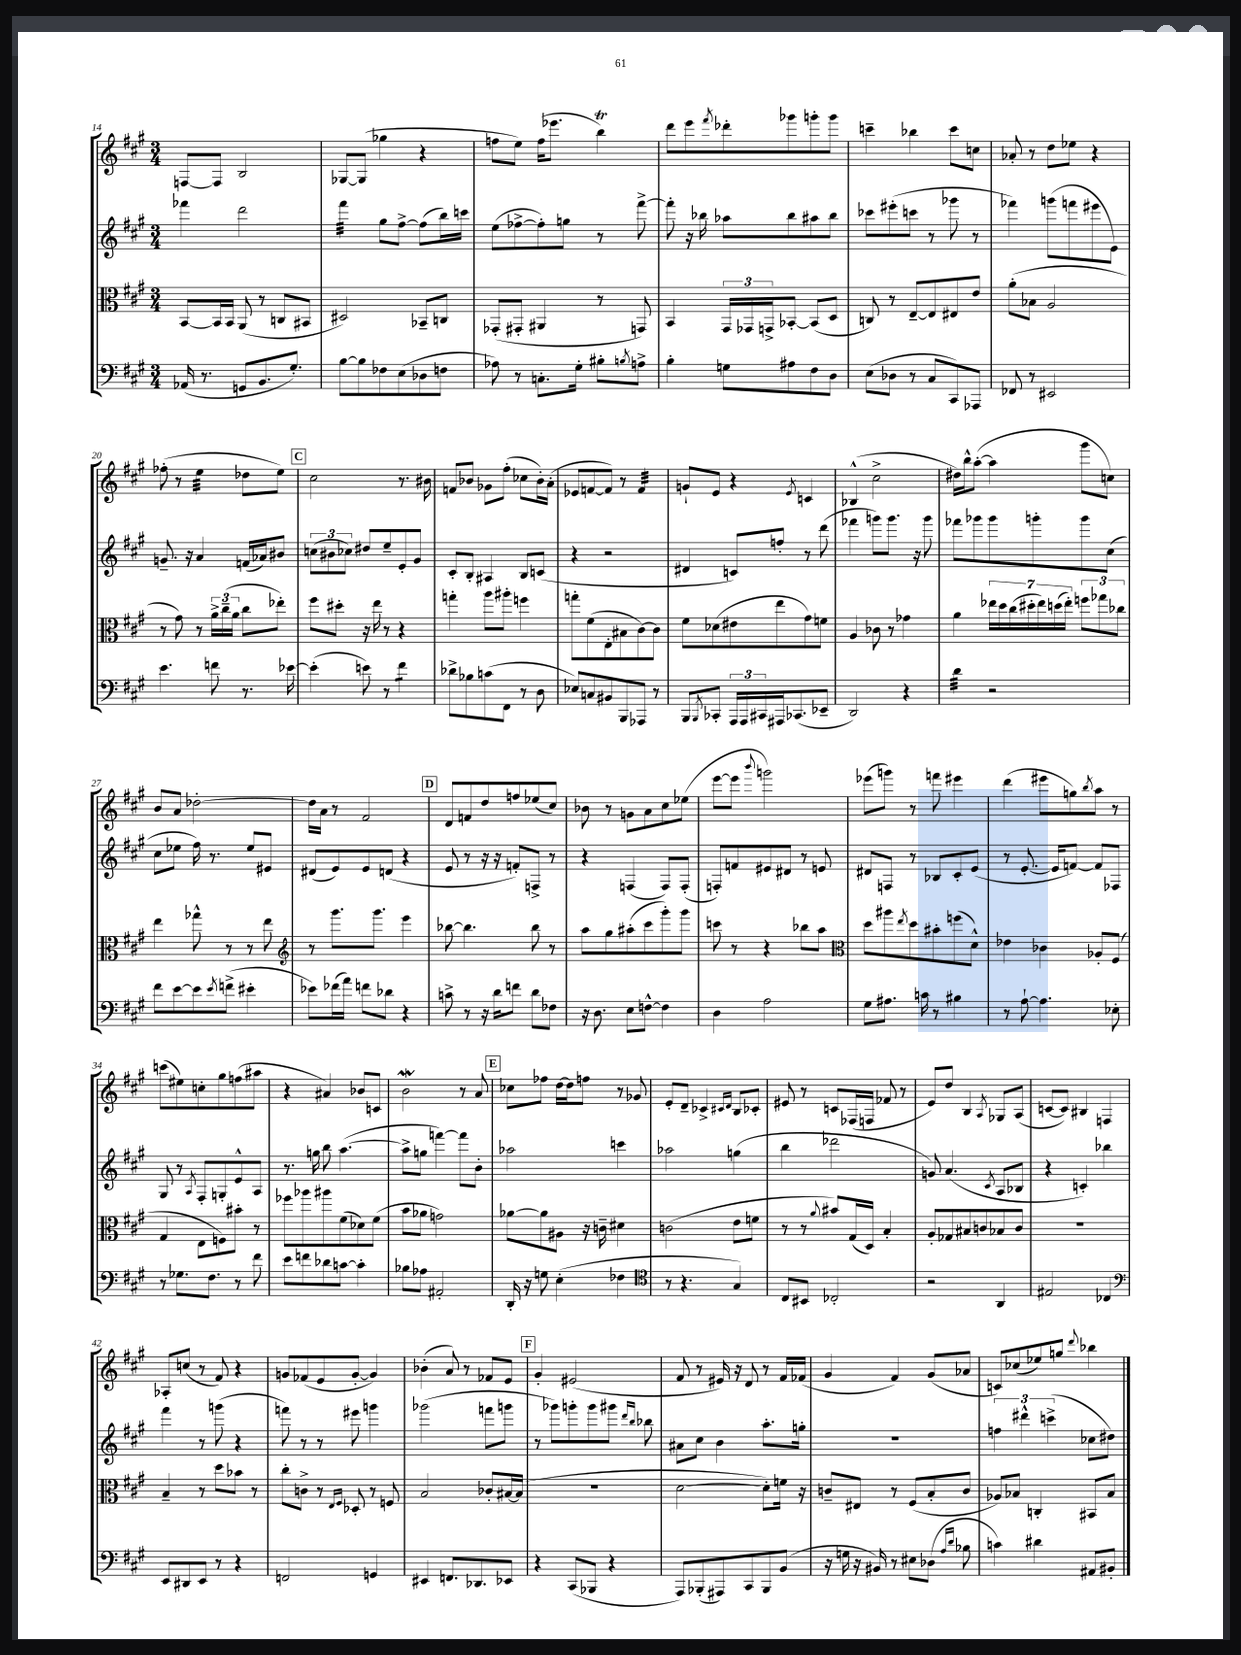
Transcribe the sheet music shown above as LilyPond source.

<<
\new StaffGroup <<
\new Staff = "s0" {
    \clef treble \key a \major \numericTimeSignature \time 3/4
    f8~ f8 b2 |
    ges8~ ges8( ges''4 r4 |
    f''8 e''8) f''16( ees'''8. b''4\trill) |
    d'''8 e'''8 \acciaccatura { fis'''8 } des'''8-. ges'''8 g'''8-. g'''8 |
    c'''4-- bes''4 c'''8 c''8 |
    aes'8-. r8 d''8 ees''8 r4 |
    fes''8-.( r8 e''4:32 des''8 e''8) |
    \mark \markup { \box "C" } cis''2 r8. bis'16 |
    f'8 bes'8 ges'8 fis''8-.( ces''8 bes'16-.) a'16-.( |
    ees'8 f'8~ f'8) r8 f'4:32 |
    g'8-! e'8 r4 \acciaccatura { e'8 } c'4 |
    bes4-^( cis''2-> |
    dis''16) b''16-^ a''8~-.( a''4 gis'''8 c''8) |
    b'8 a'8 des''2~-. |
    des''16 a'16 r8 fis'2 |
    \mark \markup { \box "D" } d'8 f'8 d''8 f''8 ees''8( cis''8) |
    bes'8 r8 g'8 a'8 cis''8 ees''8( |
    e'''8~ e'''8 \appoggiatura { b'''8 } g'''2) |
    ees'''8( g'''8) r8 f'''8 eis'''4 |
    d'''4( eis'''8 g''8) \acciaccatura { b''8 } a''8 r8 |
    c'''8( eis''8) c''8-. gis''8 f''8( ais''8 |
    r4 ais'4) bes'8 c'8 |
    b'2\mordent r8 a'8 |
    \mark \markup { \box "E" } ces''8 fes''8 d''16~ d''16 f''8 r8 ges'8 |
    e'8-. d'8-- ces'4-> \grace { cis'16 d'16 } b8 ces'8-. |
    eis'8 r8 c'8 fes16( f16 fes'8 r8 |
    e'8) d''8 b4 \acciaccatura { a8 } ges8 a8( |
    c'8~ c'8) bis4 f4 |
    aes8-. c''8( r8 fis'8) r4 |
    g'8 fes'8( e'8 g'8~-. g'4) |
    bes'4-.( a'8) r8 fes'8 e'8 |
    \mark \markup { \box "F" } gis'4-. eis'2( |
    fis'8 r8 eis'16) r16 d'8 r8 fis'16 fes'16( |
    gis'4 fis'4) gis'8( aes'8 |
    c'8) ces''8( ees''8) g''8 \appoggiatura { d'''8 } bes''4 \bar "|." |
}
\new Staff = "s1" {
    \clef treble \key a \major \numericTimeSignature \time 3/4
    fes'''4 d'''2 |
    fis'''4:32 gis''8 fis''8~-> fis''8( b''16) c'''16 |
    e''8( fes''8~-> fes''8-.) g''8 r8 fis'''8~-> |
    fis'''8-. r16 bes''16 aes''8 bes''8 ais''8 bes''8 |
    ces'''8 eis'''8-.( c'''8 r8 ges'''8 r8 |
    fes'''4) g'''8( f'''8 eis'''8 e'8) |
    g'8.-- r16 a'4 f'16( aes'16) bis'8 |
    \mark \markup { \box "C" } \tuplet 3/2 { c''8( bis'8 ces''8) } dis''8 e''8-- e'8-. gis'8 |
    cis'8-. b8-. ais4 b8 c'8( |
    r4 r2 |
    dis'4 c'8) f''8-. r8 d'''8( |
    fes'''4 g'''8) g'''8. r16 g'''8 |
    fes'''8 ges'''8 ges'''8 g'''8-. g'''8 cis''8( |
    cis''8 ees''8 fis''16) r8. ees''8 eis'8 |
    dis'8( e'8) e'8 d'8( r4 |
    \mark \markup { \box "D" } e'8 r8 r16 r16 f'8-.) f8-> r8 |
    r4 f4( f8) f8-.( |
    f8-.) f'8 eis'8 dis'8 r8 e'8 |
    dis'8 f8 r8 bes8 cis'8-. e'8( |
    r8 e'8.~-. e'16 f'8~) f'8 fes8 |
    gis8 r8 \acciaccatura { a8 } fis8-. g8-. e'8-^ a8 |
    r8. g''16 b''8 a''4.~( |
    a''8-> g''8 f'''4~) f'''8 b'8-. |
    \mark \markup { \box "E" } aes''2 c'''4 |
    aes''2 g''4( |
    b''4 des'''2 |
    g'8) a'4.( \acciaccatura { cis'8 } a8 bes8 |
    r4 c'4-.) bes''4 |
    fis'''4 r8 g'''8( r4 |
    f'''8) r8 r8 eis'''8 g'''4 |
    ges'''2( f'''8 g'''8 |
    \mark \markup { \box "F" } r8 ges'''8) g'''8-. g'''8 gis'''8 \grace { d'''16 b''16 } bes''8 |
    ais'8 cis''8 b'4 a''8.-. g''16-. |
    R2. |
    \tuplet 3/2 { f''4 dis'''4-^ c'''4->( } ces''8 dis''8) \bar "|." |
}
\new Staff = "s2" {
    \clef alto \key a \major \numericTimeSignature \time 3/4
    b,8~ b,16 b,16 a,8( r8 c8 bis,8 |
    dis2) bes,8-- c8 |
    ges,8-.( gis,8-. ais,4 r8 g,8) |
    b,4 \tuplet 3/2 { gis,16 ges,16 g,16-> } bes,8~-. bes,8( d8 |
    c8) r8 e8~-- e8 eis8 e'8 |
    a'8-.( bes8 a2 |
    r8 gis'8) r8 \tuplet 3/2 { a'16-> cis''16--( a'16 } cis''8 ees''8-.) |
    \mark \markup { \box "C" } fis''8 dis''8-. r16 e''16 r8 r4 |
    g''4-. a''8 ais''8-. f''4 |
    g''8-. fis'8( e8-. bis8 cis'8~) cis'8 |
    fis'8 des'8( eis'8 e''8 gis'8) f'8 |
    a4 ces'8 r8 ges'4 |
    a'4 \tuplet 7/4 { ees''16 d''16 cis''16( dis''16-. ees''16) d''16( ees''16-.) } \tuplet 3/2 { f''8 ges''8 ces''8 } |
    e''4 ges''8-^ r8 r8 e''8 |
    \clef treble r8 gis'''8. gis'''8. e'''4 |
    \mark \markup { \box "D" } bes''8~ bes''4. bes''8 r8 |
    a''8 gis''8 ais''8-.( cis'''8 gis'''8-.) gis'''8 |
    c'''8 r8 r4 bes''8 a''8 |
    \clef alto d''8 ais''8 \acciaccatura { e''8 } d''8 bis'8-. f''8( d'8-^) |
    ees'4 ces'4 aes8-. fis8( |
    gis4 e8 f8) bis'8-. r8 |
    fes''8 aes''8 ais''8 fis'8( des'8) fis'8( |
    b'8 aes'8 g'2) |
    \mark \markup { \box "E" } aes'8~ aes'8 ais8 r16 c'16-- dis'4 |
    c'2( e'8 f'8 |
    r8 r8 \appoggiatura { a'8 } bis'8) gis16( d16) b4-. |
    a8-. ges8 bis8 c'8 bes8 c'8 |
    R2. |
    b4-- r8 d''8 bes'8 r8 |
    cis''8-. c'8-> r8 \grace { e16 fis16 } des8-. r8 f8 |
    b2 ces'8-. bis16~ bis16( |
    \mark \markup { \box "F" } R2. |
    d'2~ d'8-.) f'16 r16 |
    c'8-- eis8 r8 fis8( b8-. c'8 |
    aes8) bes8 c4-. bis,8 bes8 \bar "|." |
}
\new Staff = "s3" {
    \clef bass \key a \major \numericTimeSignature \time 3/4
    aes,16( r8. g,8 b,8. gis8.-.) |
    b8~ b8 fes8 e8( des8 f8 |
    aes8) r8 c8.-. gis16-. bis8-. \acciaccatura { b8 } a8-> |
    b4-. g8 ais8 fis8 d8 |
    e8( des8 r8 cis8 cis,8) aes,,8 |
    fes,8 r8 eis,2 |
    e'4. f'8 r8. ees'16~ |
    \mark \markup { \box "C" } ees'4-.( e'8) r8 fis'4:8 |
    des'8-> bes8 c'8( fis,8 r8 d8 |
    ees8) c8 bis,8 b,,8 aes,,8 r8 |
    b,,8 \acciaccatura { b,,8 } ces,8-. \tuplet 3/2 { a,,16 a,,16 cis,16 } ais,,16 ces,8.( ees,8-- |
    d,2) r4 |
    d'4:32 r2 |
    fis'8 e'8~ e'8 \acciaccatura { e'8 } f'8->( eis'4-. |
    ees'8) fes'16( a'16) f'8 des'8 r4 |
    \mark \markup { \box "D" } c'8-> r8 r16 d'16 f'8 d'8 fes8 |
    r16 d8. e8 f8~-^ f4 |
    d4 a2 |
    gis8 ais8. c'16 r8 bis4 |
    r8 a8~-! a4. ees8-. |
    r8 ges8. fis8. r8 fis'8 |
    e'8 f'8 des'8 c'8~ c'4-. |
    bes8 aes8 ais,2-. |
    \mark \markup { \box "E" } d,16-. r16 g8 e4-.( fes4 |
    \clef tenor r8 r4. gis4) |
    cis8 bis,8 ces2-. |
    r2 a,4 |
    eis2 ces4 |
    \clef bass e,8 dis,8 e,8 r8 r4 |
    f,2 g,4 |
    eis,4 f,8. des,8. ees,8 |
    \mark \markup { \box "F" } r4 cis,8( bes,,8 r4 |
    a,,8) bes,,8-.( ais,,8) cis,8 bes,,8 b,8( |
    r16 g16 r16 bis,16) r8 eis8 des8( \grace { a16 d'16 } bes8 |
    c'4) dis'4 ais,8 bis,8-. \bar "|." |
}
>>
>>
\layout { \context { \Score currentBarNumber = #14 } }
